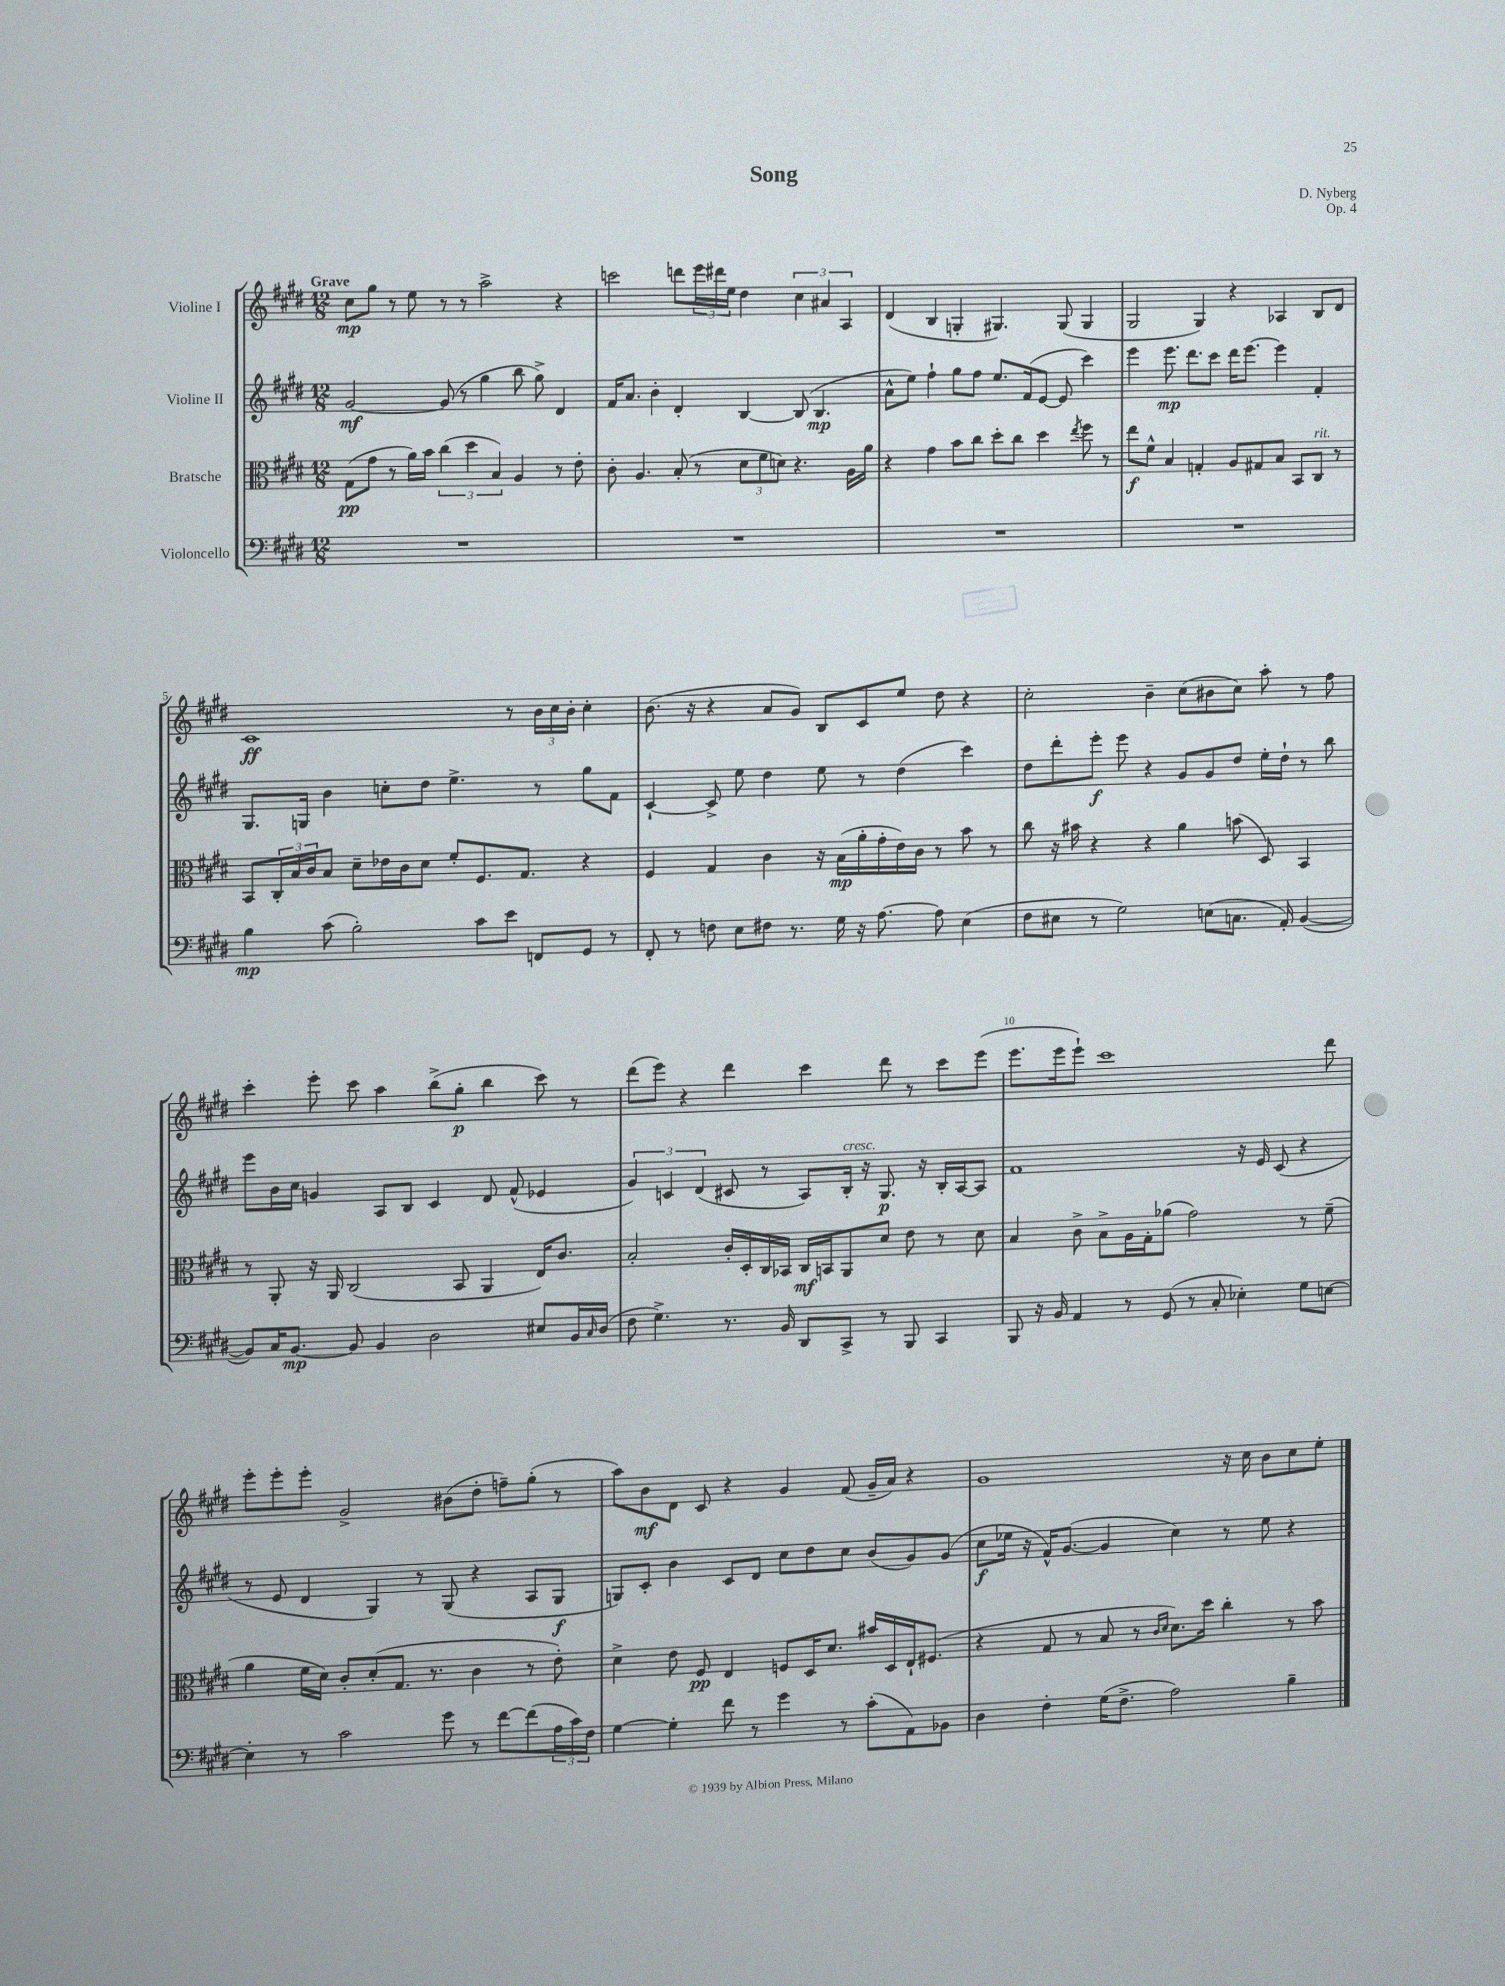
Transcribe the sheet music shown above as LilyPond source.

\header { title = "Song" composer = "D. Nyberg" opus = "Op. 4" }
<<
\new StaffGroup <<
\new Staff = "s0" \with { instrumentName = "Violine I" } {
    \clef treble \key e \major \numericTimeSignature \time 12/8 \tempo "Grave"
    cis''8\mp gis''8 r8 e''8 r8 r8 a''2-> r4 |
    c'''2 d'''8 \tuplet 3/2 { e'''16 dis'''16 e''16 } dis''4 \tuplet 3/2 { cis''4 ais'4 a4 } |
    dis'4( b4 g4-. gis4.) gis8( gis4 |
    gis2 gis4) r4 aes4 b8 dis'8 |
    cis'1\ff r8 \tuplet 3/2 { b'16 cis''16 b'16-. } cis''4-. |
    b'8.( r16 r4 a'8 gis'8) b8 cis'8 e''8 dis''8 r4 |
    cis''2-. b'4-- cis''8( bis'8 cis''8) a''8-. r8 fis''8 |
    cis'''4-. e'''8-. cis'''8 a''4 b''8->( gis''8-.\p b''4 cis'''8) r8 |
    dis'''8( e'''8) r4 dis'''4 cis'''4 dis'''8 r8 cis'''8 e'''8( |
    e'''8. e'''16 e'''8-!) cis'''1 dis'''8 |
    e'''8-. e'''8-. e'''8-. gis'2-> bis'8( dis''8-. f''8--) gis''8-.( r8 |
    a''8) b'8\mf dis'8 cis'8 r4 gis'4 fis'8( gis'16-- a'16) r4 |
    gis'1 r16 cis''16 b'8 cis''8 e''8-. \bar "|." |
}
\new Staff = "s1" \with { instrumentName = "Violine II" } {
    \clef treble \key e \major \numericTimeSignature \time 12/8
    gis'2~\mf gis'8( r8 gis''4 b''8 gis''8->) dis'4 |
    fis'16 a'8. b'4-. dis'4-. b4~ b8( b4.\mp |
    a'8-^ e''8) fis''4-! gis''8 fis''8 e''8. fis'16( e'8~ e'8 cis'''4) |
    e'''4 e'''8.\mp dis'''8. cis'''8 dis'''16 e'''8.~ e'''4 fis'4-. |
    gis8. g16 b'4 c''8-. dis''8 e''4.-> r8 gis''8 fis'8 |
    cis'4~-! cis'8-> e''8 dis''4 e''8 r8 dis''4( cis'''4) |
    dis''8 dis'''8-. e'''8-.\f e'''8 r4 gis'8 gis'8 dis''8 e''16-. dis''16-! r8 b''8 |
    e'''8 b'16 cis''16 g'4 a8 b8 cis'4 dis'8 fis'8-^( ees'4 |
    \tuplet 3/2 { gis'4) c'4 dis'4( } cis'8 r8 a8) b16-.^\markup { \italic "cresc." } r16 gis8.\p r16 b16-. a16~ a8 |
    fis'1 r16 e'16 cis'8( r4 |
    r8 e'8 dis'4 gis4) r8 gis8( r4 a8 gis8\f |
    g8) cis'8-. b'4 cis'8 dis'8 cis''8 dis''8 cis''8 b'8( gis'8) gis'8( |
    cis''8\f ees''16 r16 fis'16-^) gis'8.~( gis'4 cis''4) r8 ees''8 r4 \bar "|." |
}
\new Staff = "s2" \with { instrumentName = "Bratsche" } {
    \clef alto \key e \major \numericTimeSignature \time 12/8
    gis8\pp( gis'8 r8 a'16) b'16 \tuplet 3/2 { cis''4( dis''4 b4) } a4 r8 e'8-. |
    cis'8-. a4. b8-.( r8 \tuplet 3/2 { dis'8 fis'8 d'8) } r4. a16 a'16 |
    r4 gis'4 b'8 cis''8 dis''8-. cis''8 dis''4 \acciaccatura { e''8 } fis''8 r8 |
    e''8\f fis'8-^ b4 g4-. a8 gis8 b8 b,8 cis8^\markup { \italic "rit." } r8 |
    b,8 \tuplet 3/2 { cis16-. b16 cis'16 } b8 dis'8-- ees'16 cis'16 dis'8 fis'8-. fis8. gis8. r4 |
    fis4 gis4 cis'4 r16 b16\mp( a'16-. gis'16-. e'16) cis'16 r8 b'8 r8 |
    cis''8 r16 bis'16 r4 r4 a'4 b'8( dis8) b,4 |
    r8 a,8-. r16 a,16 cis2( b,8 a,4 e16) cis'8. |
    b2-. cis'16-. dis16-. cis16 bes,16 cis16\mf b,16 a,8 dis'8 e'8 r8 dis'8 |
    b4 cis'8-> b8-> a16 gis16-. aes'8( gis'2) r8 fis'8--( |
    a'4 fis'16 dis'16) cis'8-. dis'8-.( gis8. r8. cis'4 r8 e'8-.) |
    dis'4-> e'8 fis8\pp e4 f8 dis16 dis'8. bis'16 dis16 e16-! fis8.( |
    r4 gis8 r8 b8 r8 \grace { cis'16 dis'16 } dis'8.) dis''16 cis''4-. r8 b'8 \bar "|." |
}
\new Staff = "s3" \with { instrumentName = "Violoncello" } {
    \clef bass \key e \major \numericTimeSignature \time 12/8
    R1. |
    R1. |
    R1. |
    R1. |
    b4\mp cis'8( b2-.) cis'8 e'8 f,8 gis,8 r8 |
    fis,8-. r8 f8 e8 fis8 r8. gis16 r16 a8.~ a8 e4( |
    fis8 eis8 r8 gis2) e8( c8. a,16-.) b,4~( |
    b,8) cis16 b,8.~\mp b,8 b,4 dis2 eis8 b,16 \grace { cis16 } dis16( |
    fis8 gis4.->) r8. b,16 dis,8 cis,8-> r8 b,,8 cis,4 |
    b,,8 r16 b,16 a,4 r8 gis,8( r8 cis8-. ees4-.) gis8 e8~ |
    e4-. r8 cis'2 gis'8 r8 fis'8~ fis'8( \tuplet 3/2 { a16 cis'16) fis16 } |
    gis4~ gis4-. fis'8 r8 gis'4 r8 cis'8-.( a,8) bes,8 |
    dis4 fis4-. gis16( fis8.-> a2) b4-- \bar "|." |
}
>>
>>
\layout { \context { \Score \override BarNumber.break-visibility = ##(#f #t #t) barNumberVisibility = #(every-nth-bar-number-visible 5) } }
